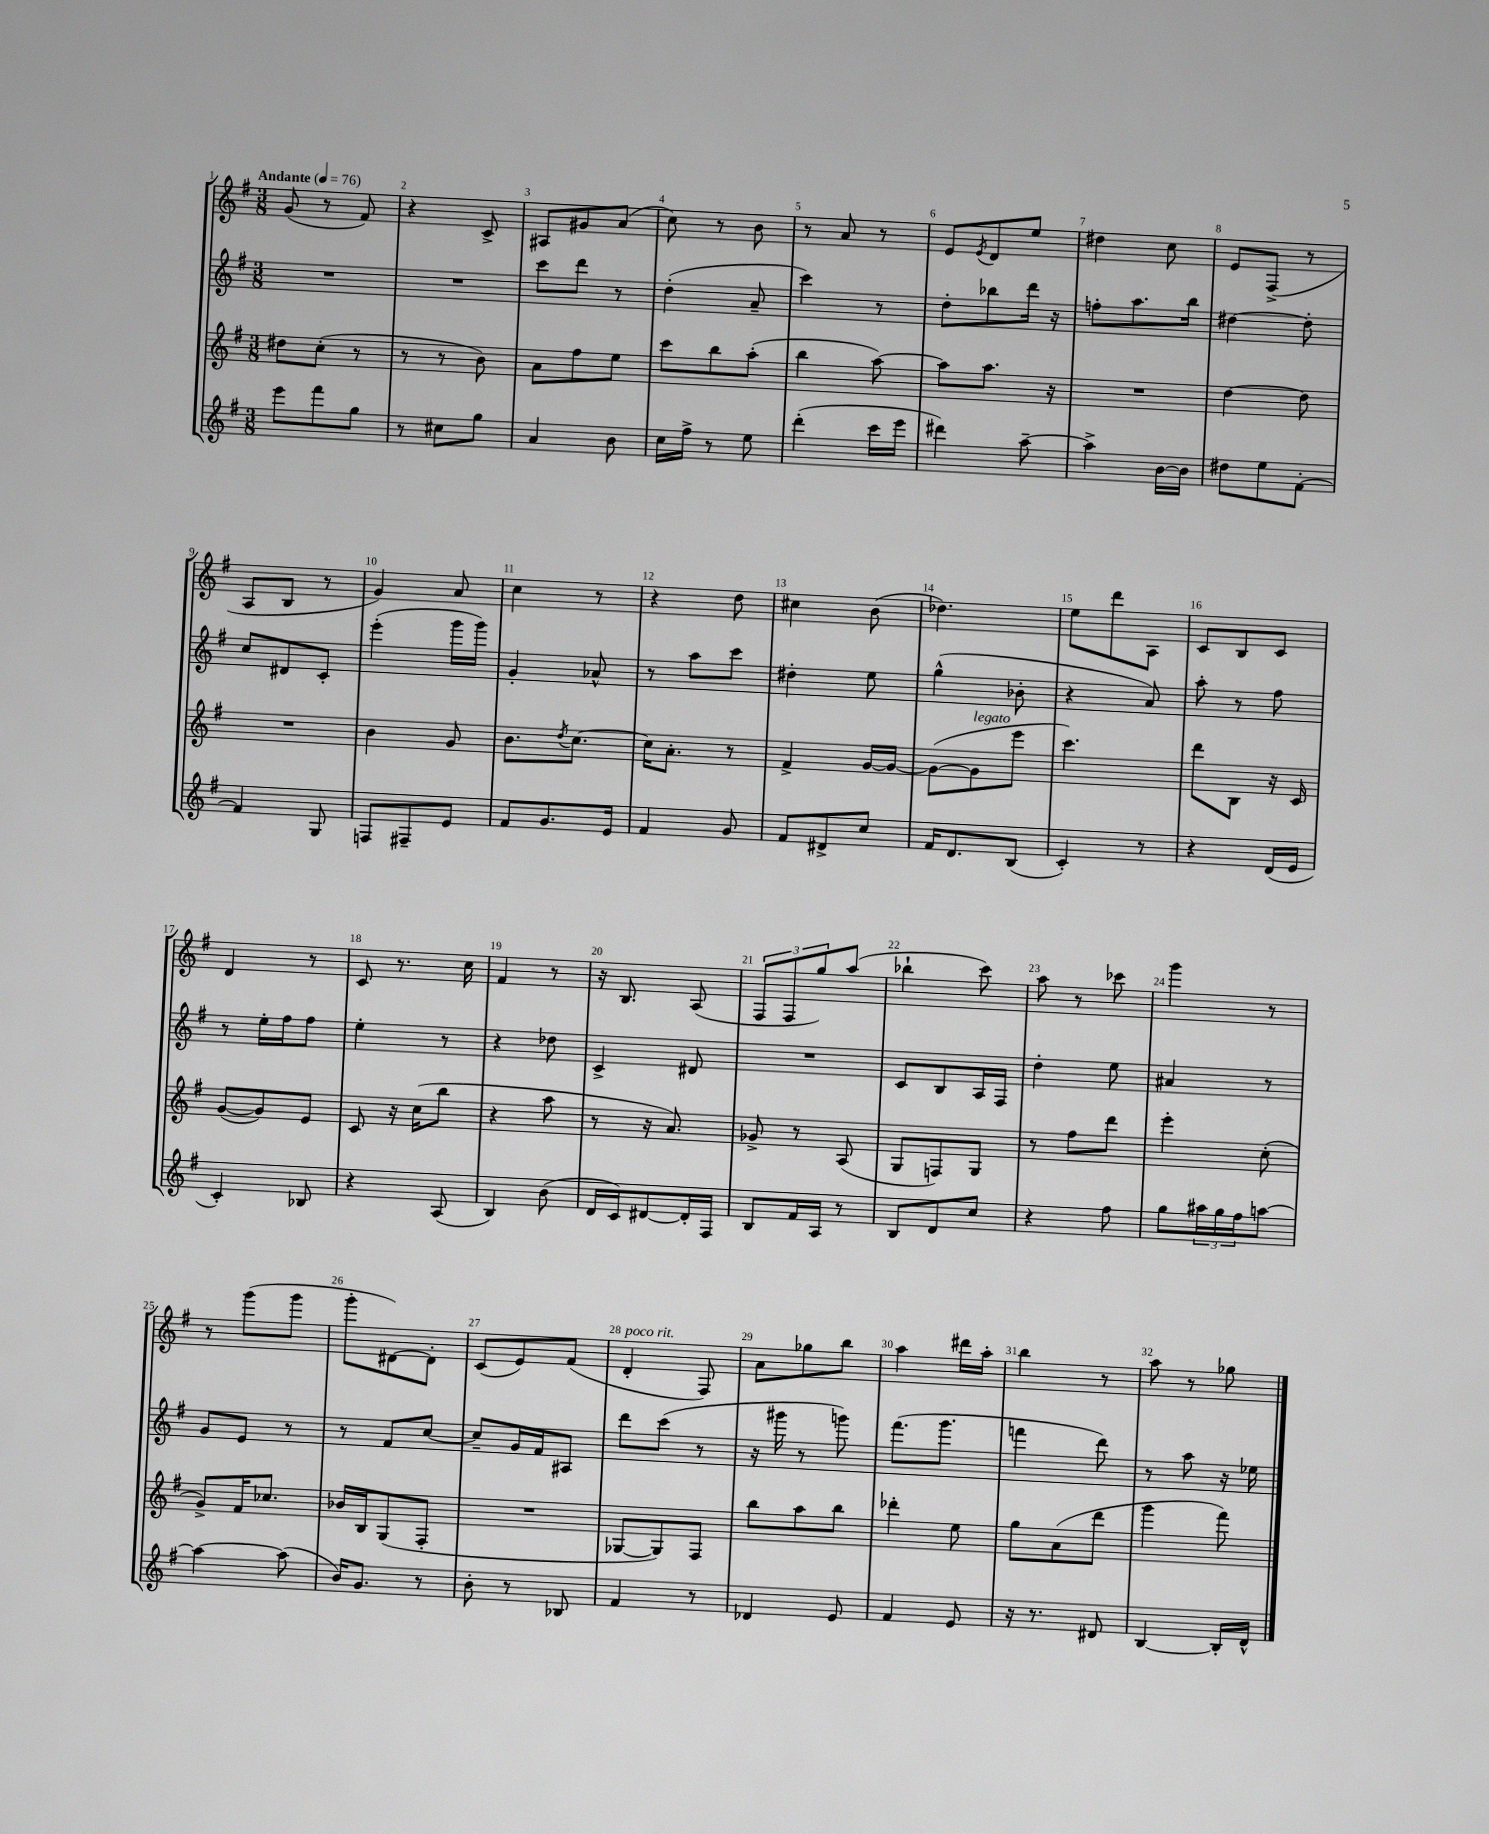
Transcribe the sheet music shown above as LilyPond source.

<<
\new StaffGroup <<
\new Staff = "s0" {
    \clef treble \key g \major \numericTimeSignature \time 3/8 \tempo "Andante" 4 = 76
    g'8( r8 fis'8) |
    r4 c'8-> |
    ais8 gis'8 a'8( |
    c''8) r8 b'8 |
    r8 a'8 r8 |
    e'8 \acciaccatura { e'8 } d'8 e''8 |
    dis''4 c''8 |
    e'8 fis8->( r8 |
    a8 b8 r8 |
    g'4) a'8 |
    c''4 r8 |
    r4 d''8 |
    cis''4 b'8( |
    des''4.) |
    e''8 d'''8 a8 |
    c'8 b8 c'8 |
    d'4 r8 |
    c'8 r8. c''16 |
    fis'4 r8 |
    r16 b8. a8( |
    \tuplet 3/2 { fis8 fis8 g''8) } a''8( |
    bes''4-! c'''8) |
    a''8 r8 ces'''8 |
    g'''4 r8 |
    r8 g'''8( g'''8 |
    g'''8-. dis'8~) dis'8-. |
    c'8( e'8) fis'8( |
    d'4-.^\markup { \italic "poco rit." } fis8) |
    a'8 ges''8 b''8 |
    a''4 dis'''16 a''16-. |
    b''4 r8 |
    a''8 r8 ges''8 \bar "|." |
}
\new Staff = "s1" {
    \clef treble \key g \major \numericTimeSignature \time 3/8
    R4. |
    R4. |
    c'''8 d'''8 r8 |
    d''4-.( a'8-- |
    c'''4) r8 |
    d''8-. bes''8 d'''16 r16 |
    f''8-. a''8. b''16 |
    dis''4~ dis''8-. |
    c''8 dis'8 c'8-. |
    e'''4-.( g'''16 g'''16) |
    g'4-. aes'8-^ |
    r8 a''8 c'''8 |
    dis''4-. e''8 |
    g''4-^( bes'8-. |
    r4 a'8) |
    a''8-. r8 fis''8 |
    r8 e''16-. fis''16 fis''8 |
    e''4-. r8 |
    r4 des''8 |
    c'4-> dis'8 |
    R4. |
    c'8 b8 a16 fis16 |
    d''4-. e''8 |
    ais'4 r8 |
    g'8 e'8 r8 |
    r8 fis'8 c''8~ |
    c''8-- g'16 fis'16 ais8 |
    d'''8 c'''8( r8 |
    r16 gis'''16 r8 g'''8) |
    fis'''8.( g'''8. |
    f'''4 d'''8) |
    r8 a''8 r16 ees''16 \bar "|." |
}
\new Staff = "s2" {
    \clef treble \key g \major \numericTimeSignature \time 3/8
    dis''8 c''8-.( r8 |
    r8 r8 b'8) |
    a'8 fis''8 e''8 |
    c'''8 b''8 a''8-.( |
    b''4 a''8~) |
    a''8 a''8. r16 |
    R4. |
    d''4~ d''8 |
    R4. |
    b'4 g'8 |
    b'8. \acciaccatura { d''8 } c''8.~ |
    c''16 a'8.-. r8 |
    fis'4-> g'16~ g'16~ |
    g'8~( g'8^\markup { \italic "legato" } e'''8 |
    c'''4.) |
    d'''8 b8 r16 c'16 |
    g'8~( g'8) e'8 |
    c'8 r16 c''16( b''8 |
    r4 a''8 |
    r8 r16 a'8.) |
    ges'8-> r8 a8( |
    g8 f8) g8 |
    r8 fis''8 d'''8 |
    e'''4-. c''8-.( |
    g'8->) fis'16 ces''8. |
    bes'16 b16 g8( fis8-. |
    R4. |
    ges8~ ges8) fis8 |
    b''8 a''8 b''8 |
    des'''4-. e''8 |
    g''8 a'8( d'''8 |
    g'''4 fis'''8) \bar "|." |
}
\new Staff = "s3" {
    \clef treble \key g \major \numericTimeSignature \time 3/8
    e'''8 fis'''8 g''8 |
    r8 cis''8 g''8 |
    a'4 b'8 |
    c''16 fis''16-> r8 e''8 |
    d'''4-.( c'''16 e'''16 |
    dis'''4) a''8~-- |
    a''4-> b'16~ b'16 |
    dis''8 e''8 fis'8~-. |
    fis'4 g8 |
    f8 fis8-- e'8 |
    fis'8 g'8. e'16 |
    fis'4 g'8 |
    fis'8 dis'8-> c''8 |
    fis'16 d'8. b8( |
    c'4-.) r8 |
    r4 d'16( e'16 |
    c'4-.) bes8 |
    r4 a8( |
    b4) b'8( |
    d'16 c'16) dis'8~ dis'16-. fis16 |
    b8 fis'16 a16 r8 |
    b8 d'8 c''8 |
    r4 fis''8 |
    g''8 \tuplet 3/2 { ais''16 g''16 fis''16 } a''8~ |
    a''4~ a''8( |
    b'16) g'8. r8 |
    b'8-. r8 bes8 |
    fis'4 r8 |
    des'4 e'8 |
    fis'4 e'8 |
    r16 r8. dis'8 |
    b4~ b16-. d'16-^ \bar "|." |
}
>>
>>
\layout { \context { \Score \override BarNumber.break-visibility = ##(#f #t #t) barNumberVisibility = #all-bar-numbers-visible } }
